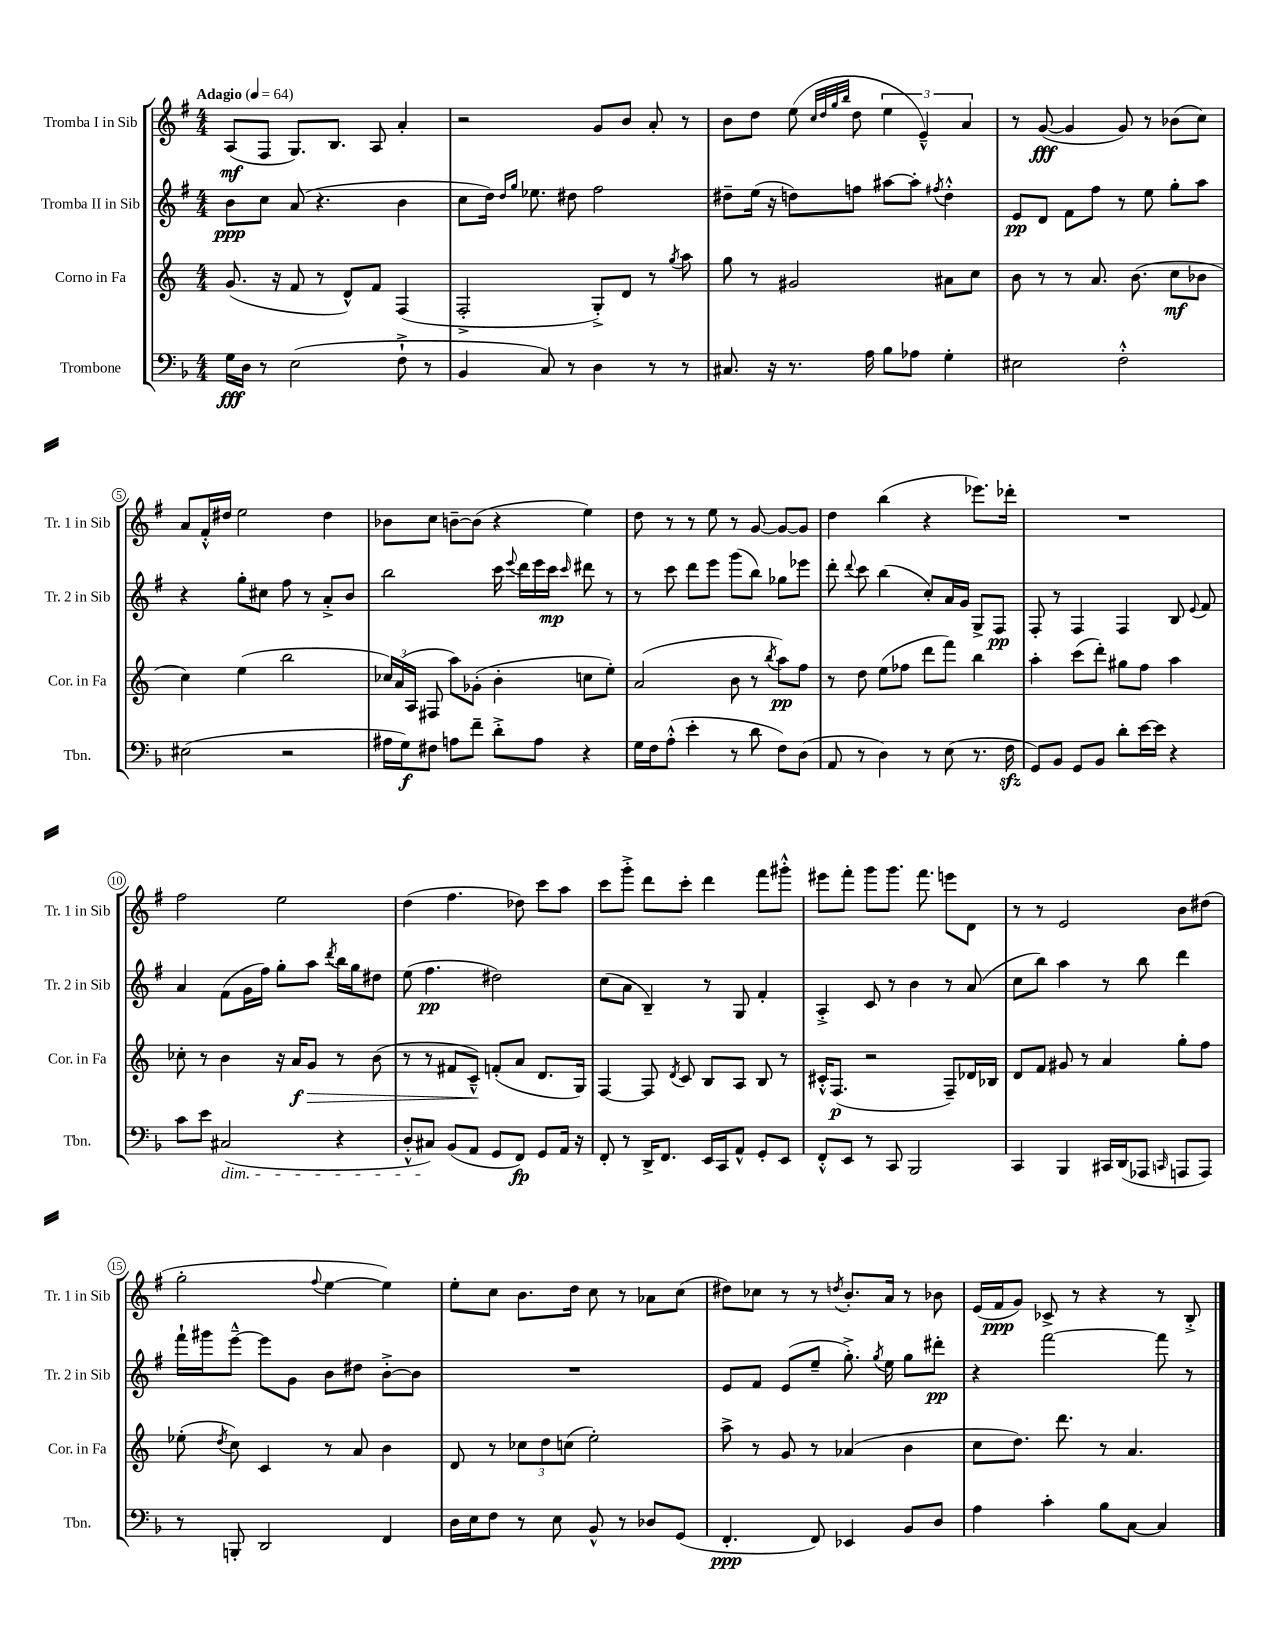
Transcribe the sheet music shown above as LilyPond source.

<<
\new StaffGroup <<
\new Staff = "s0" \with { instrumentName = "Tromba I in Sib" shortInstrumentName = "Tr. 1 in Sib" } {
    \clef treble \key g \major \numericTimeSignature \time 4/4 \tempo "Adagio" 4 = 64
    \autoBeamOff a8[\mf( fis8] g8.[) b8.] a8 a'4-. |
    r2 g'8[ b'8] a'8-. r8 |
    b'8[ d''8] e''8( \grace { c''32[ d''32 g''32 b''32] } d''8 \tuplet 3/2 { e''4 e'4---^) a'4 } |
    r8 g'8~\fff( g'4 g'8) r8 bes'8[( c''8]) |
    a'8[ fis'16-.-^ dis''16] e''2 dis''4 |
    bes'8[ c''8] b'8[~-- b'8]( r4 e''4) |
    d''8 r8 r8 e''8 r8 g'8~ g'8[~ g'8] |
    d''4 b''4( r4 ees'''8.[) des'''16]-. |
    R1 |
    fis''2 e''2 |
    d''4( fis''4. des''8) c'''8[ a''8] |
    c'''8[ g'''8]-.-> d'''8[ c'''8]-. d'''4 fis'''8[ gis'''8]-.-^ |
    eis'''8[ fis'''8]-. g'''8[ g'''8.] fis'''8. e'''8[ d'8] |
    r8 r8 e'2 b'8[ dis''8]( |
    g''2-. \appoggiatura { fis''8 } e''4~ e''4) |
    e''8[-. c''8] b'8.[ d''16] c''8 r8 aes'8[ c''8]( |
    dis''8[) ces''8] r8 r8 \acciaccatura { d''8 } b'8.[-. a'16] r8 bes'8 |
    e'16[( fis'16\ppp g'8]) ces'8-> r8 r4 r8 b8-.-> \bar "|." |
}
\new Staff = "s1" \with { instrumentName = "Tromba II in Sib" shortInstrumentName = "Tr. 2 in Sib" } {
    \clef treble \key g \major \numericTimeSignature \time 4/4
    \autoBeamOff b'8[\ppp c''8] a'8( r4. b'4 |
    c''8[ d''16]) \grace { d''16[ g''16] } ees''8. dis''8 fis''2 |
    dis''8[-- e''16]( r16 d''8[) f''8] ais''8[~ ais''8]-. \acciaccatura { fis''8 } d''4-.-^ |
    e'8[\pp d'8] fis'8[ fis''8] r8 e''8 g''8[-. a''8] |
    r4 g''8[-. cis''8] fis''8 r8 a'8[-.-> b'8] |
    b''2 c'''16 \appoggiatura { e'''8 } d'''16[ e'''16 c'''16]\mp \grace { c'''16 } dis'''8 r8 |
    r8 c'''8 d'''8[ e'''8] g'''8[( b''8]) ges''8[ ees'''8] |
    d'''8-. \appoggiatura { d'''8 } c'''8 b''4( c''8[-.) a'16 g'16] g8[-> fis8]\pp |
    fis8-. r8 fis4 fis4 b8 \appoggiatura { e'8 } fis'8 |
    a'4 fis'8[( g'16 fis''16]) g''8[-. a''8] \acciaccatura { d'''8 } b''16[ g''16 dis''8] |
    e''8( fis''4.\pp dis''2) |
    c''8[( a'8] b4--) r8 g8 fis'4-. |
    a4-.-> c'8 r8 b'4 r8 a'8( |
    c''8[ b''8]) a''4 r8 b''8 d'''4 |
    fis'''16[-! gis'''16 e'''8]~---^ e'''8[ g'8] b'8[ dis''8] b'8[~-.-> b'8] |
    R1 |
    e'8[ fis'8] e'8[( e''8]-- g''8.-.->) \acciaccatura { g''8 } e''16 g''8[ dis'''8]-.\pp |
    r4 fis'''2~ fis'''8 r8 \bar "|." |
}
\new Staff = "s2" \with { instrumentName = "Corno in Fa" shortInstrumentName = "Cor. in Fa" } {
    \clef treble \key c \major \numericTimeSignature \time 4/4
    \autoBeamOff g'8.( r16 f'8 r8 d'8[-^) f'8] f4( |
    f2-.-> g8[-.->) d'8] r8 \acciaccatura { g''8 } a''8 |
    g''8 r8 gis'2 ais'8[ c''8] |
    b'8 r8 r8 a'8. b'8.( c''8[\mf bes'8] |
    c''4) e''4( b''2 |
    \tuplet 3/2 { ces''16[) a'16( a16] } fis8 a''8[) ges'8]-.( b'4-. c''8[ e''8]-.) |
    a'2( b'8 r8 \acciaccatura { b''8 } a''8[\pp) f''8] |
    r8 d''8 e''8[( fes''8] d'''8[ f'''8]) b''4 |
    a''4-. c'''8[( d'''8]-.) gis''8[ f''8] a''4 |
    ces''8-. r8 b'4 r16 a'16[\f\> g'8] r8 b'8( |
    r8 r8 fis'8[ c'8]---^\!) f'8[-.( a'8] d'8.[ g16]) |
    f4~ f8 \acciaccatura { d'8 } c'8 b8[ a8] b8 r8 |
    cis'16[-.-^ f8.]\p( r2 f8[--) des'16 bes16] |
    d'8[ f'8] gis'8 r8 a'4 g''8[-. f''8] |
    ees''8-.( \acciaccatura { d''8 } c''8) c'4 r8 a'8 b'4 |
    d'8 r8 \tuplet 3/2 { ces''8[ d''8 c''8]( } e''2-.) |
    a''8-> r8 g'8 r8 aes'4( b'4 |
    c''8[ d''8.]) d'''8. r8 a'4. \bar "|." |
}
\new Staff = "s3" \with { instrumentName = "Trombone" shortInstrumentName = "Tbn." } {
    \clef bass \key f \major \numericTimeSignature \time 4/4
    \autoBeamOff g16[\fff d16] r8 e2( f8-!-> r8 |
    bes,4 c8) r8 d4 r8 r8 |
    cis8. r16 r8. a16 bes8[ aes8] g4-. |
    eis2 f2-.-^ |
    eis2( r2 |
    ais16[ g16\f) fis8] a8[ f'8]-- d'8[-.-> a8] r4 |
    g16[ f16 a8]-.-^( e'4-. r8 d'8 f8[) d8]( |
    a,8 r8 d4) r8 e8( r8. f16\sfz |
    g,8[) bes,8] g,8[ bes,8] d'8[-. e'16~ e'16] r4 |
    c'8[ e'8] cis2\dim( r4 |
    d8[-.-^ cis8]\!) bes,8[( a,8] g,8[ f,8]\fp) g,8[ a,16] r16 |
    f,8-. r8 d,16[-> f,8.] e,16[ c,16 a,8]-^ g,8[-. e,8] |
    f,8[-.-^ e,8] r8 c,8 bes,,2 |
    c,4 bes,,4 cis,16[ d,16( aes,,8] \grace { c,16 } a,,8[ a,,8]) |
    r8 b,,8-. d,2 f,4 |
    d16[ e16 f8] r8 e8 bes,8-^ r8 des8[ g,8]( |
    f,4.-.\ppp f,8) ees,4 bes,8[ d8] |
    a4 c'4-. bes8[ c8]~ c4 \bar "|." |
}
>>
>>
\layout { \context { \Score \override BarNumber.stencil = #(make-stencil-circler 0.1 0.3 ly:text-interface::print) } }
